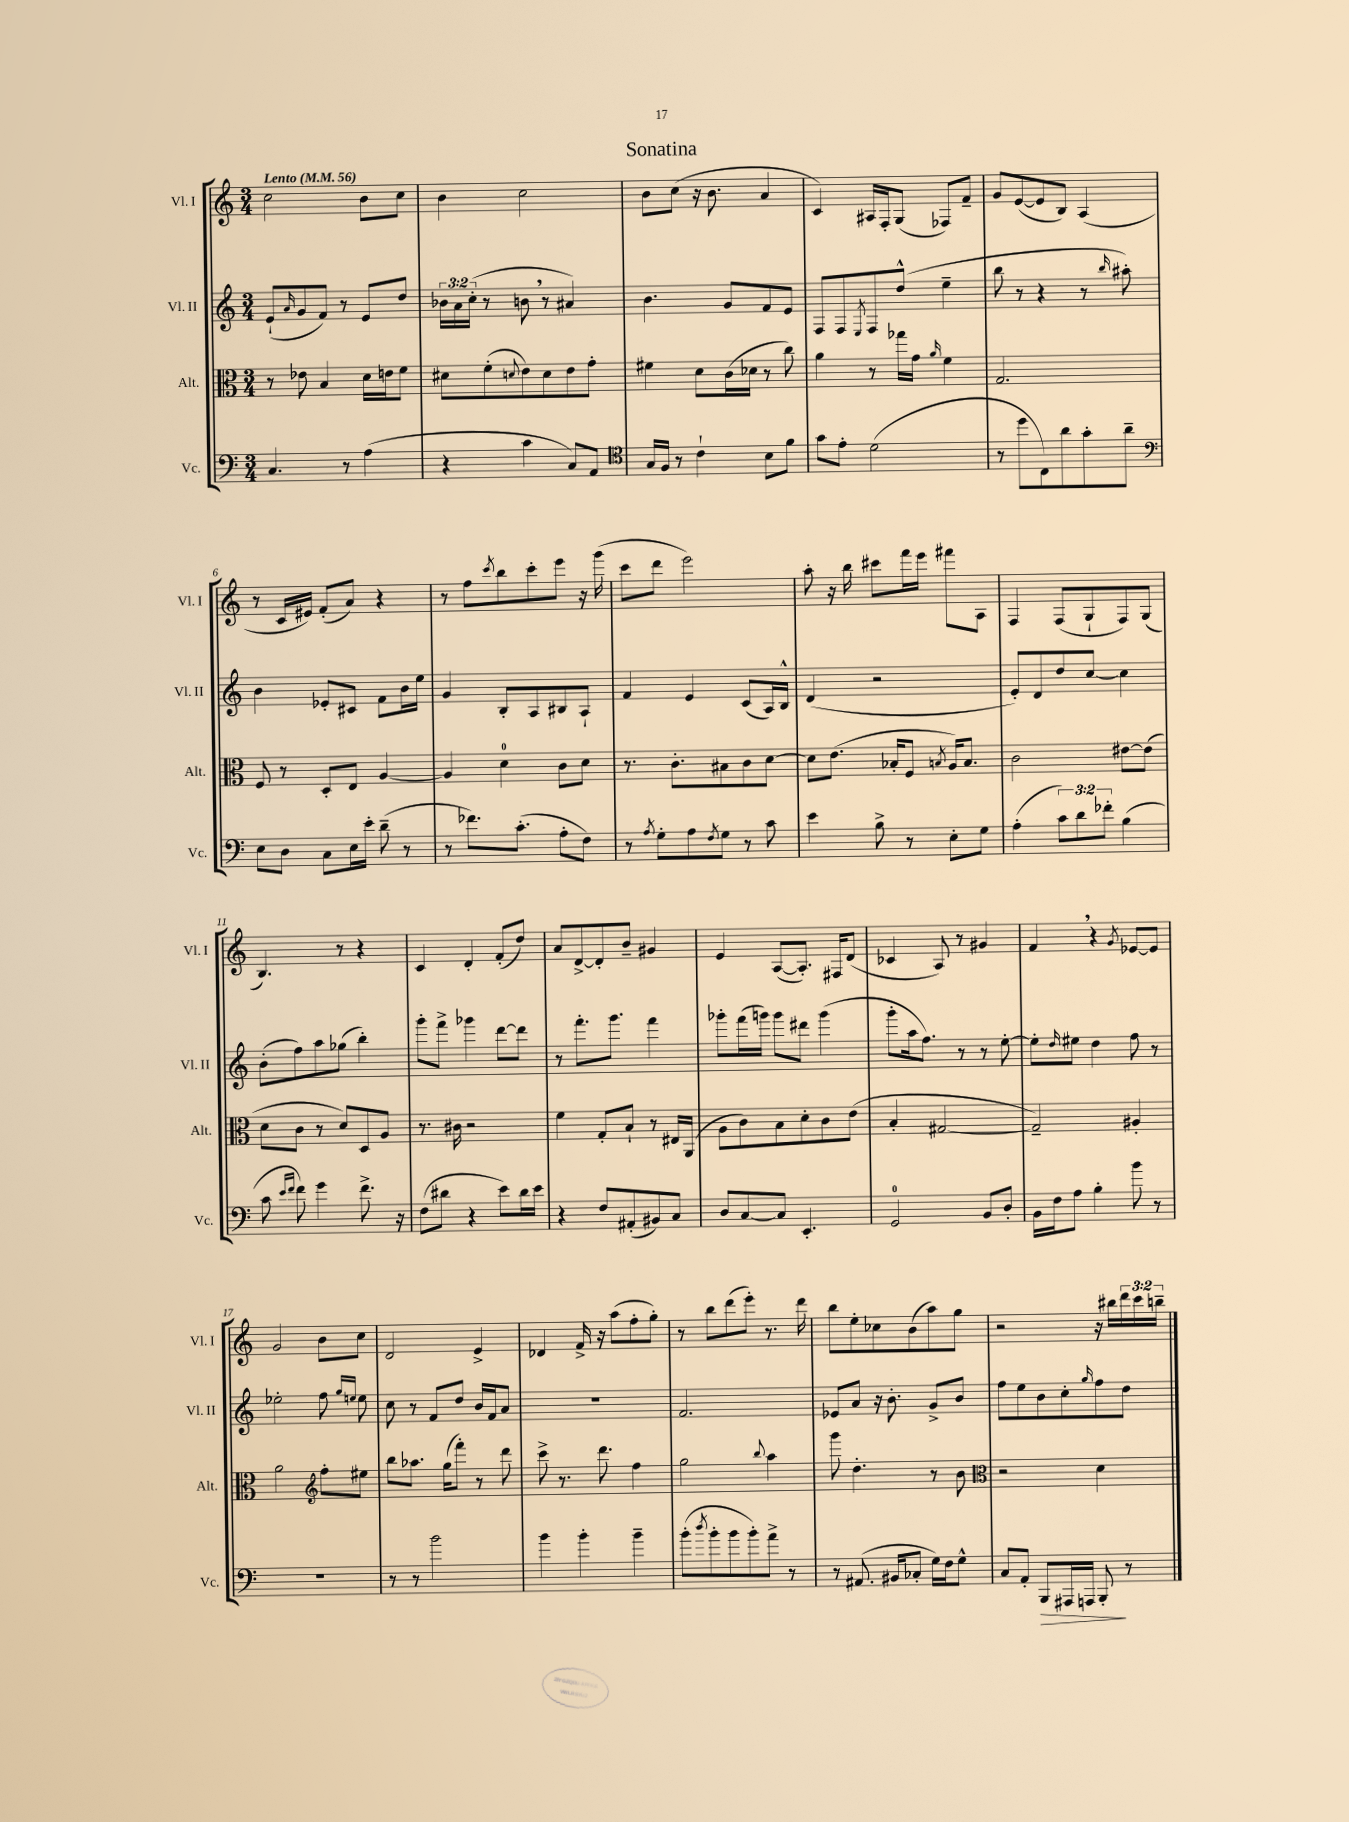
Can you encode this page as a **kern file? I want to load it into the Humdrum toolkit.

**kern	**dynam	**kern	**kern	**kern
*part4	*part4	*part3	*part2	*part1
*staff4	*staff4	*staff3	*staff2	*staff1
*I"Vc.	*	*I"Alt.	*I"Vl. II	*I"Vl. I
*I'Vc.	*	*I'Alt.	*I'Vl. II	*I'Vl. I
*clefF4	*	*clefC3	*clefG2	*clefG2
*k[]	*	*k[]	*k[]	*k[]
*M3/4	*	*M3/4	*M3/4	*M3/4
*MM56	*	*MM56	*MM56	*MM56
=1	=1	=1	=1	=1
!	!	!	!	!LO:TX:a:B:t=Lento
4.C/	.	8r	(8e`/L	2cc\
.	.	.	16qqa/	.
.	.	8e-X\	8g/	.
.	.	4B/	8f/J)	.
8r	.	.	8r	.
(4A\	.	16d\LL	8e/L	8b\L
.	.	16en\J	.	.
.	.	8f\J	8dd/J	8cc\J
=2	=2	=2	=2	=2
4r	.	8d#X\L	24b-X\LL	4b\
.	.	.	24a\	.
.	.	.	(24cc'\JJ	.
.	.	(8f'\	8r	.
.	.	8qqdn/	.	.
4c\	.	8e\)	8bn,\	2cc\
.	.	8d\	8r	.
8C/L)	.	8e\	4a#X/)	.
8AA/J	.	8g'\J	.	.
=3	=3	=3	=3	=3
*clefC4	*	*	*	*
16G/LL	.	4f#X\	4.b\	8b\L
16F/JJ	.	.	.	.
8r	.	.	.	(8cc\J
4c`\	.	8d\L	.	16r
.	.	.	.	8.b\
.	.	(16c\L	8g/L	.
.	.	16d-X\JJ	.	.
8B\L	.	8r	8f/	4a/
8f\J	.	8cc\)	8e/J	.
=4	=4	=4	=4	=4
8g\L	.	4a\	8F/L	4c/)
8e'\J	.	.	8F/	.
.	.	.	8qE/	.
(2d\	.	8r	8F/	16A#X/LL
.	.	.	.	16F'/J
.	.	16gg-X\LL	(8dd^^/J	(8G/J
.	.	16g\JJ	.	.
.	.	16qqa/	.	.
.	.	4f\	4ee~\	8F-X/L)
.	.	.	.	8f~/J
=5	=5	=5	=5	=5
8r	.	2.G/	8bb\	8g/L
8dd\L	.	.	8r	([8e/
8C\)	.	.	4r	8e/]
8a\	.	.	.	8B/J)
8g'\	.	.	8r	(4A/
.	.	.	16qqbb/	.
8a~\J	.	.	8aa#X'\)	.
!!LO:LB:g=z
=6	=6	=6	=6	=6
*clefF4	*	*	*	*
8E\L	.	8F/	4b\	8r
8D\J	.	8r	.	16c/LL
.	.	.	.	16e#X/JJ)
8C\L	.	8D'/L	8e-X'/L	(8f'/L
16E\L	.	8E/J	8c#X/J	8a/J)
16e'\JJ	.	.	.	.
(8d~\	.	[4A/	8f\L	4r
8r	.	.	16b\L	.
.	.	.	16ee\JJ	.
=7	=7	=7	=7	=7
8r	.	4A/]	4g/	8r
8.f-X\L)	.	.	.	8ff\L
.	.	.	.	8qccc/
.	.	4d\	8B'/L	8bb\
(8.c'\J	.	.	.	.
.	.	.	8A/	8ccc'\
8A'\L	.	8c\L	8B#X/	8eee\J
8F\J)	.	8d\J	8A`/J	16r
.	.	.	.	(16ggg\
=8	=8	=8	=8	=8
8r	.	8.r	4f/	8ccc\L
8qA/	.	.	.	.
8G'\L	.	.	.	8ddd\J
.	.	8.c'\L	.	.
8A\	.	.	4e/	2eee\)
8qF/	.	.	.	.
8G\J	.	8B#X\	.	.
8r	.	8c\	(8c/L	.
8c\	.	[8d\J	16A/L)	.
.	.	.	16B^^/JJ	.
=9	=9	=9	=9	=9
4e\	.	8d\L]	(4d/	8aa'\
.	.	(8.e\J	.	16r
.	.	.	.	16bb\
8B^\	.	.	2r	8ccc#X\L
.	.	16B-X'/KL	.	.
8r	.	8F/J	.	16fff\L
.	.	.	.	16eee\JJ
.	.	8qBn/	.	.
8E'\L	.	16A/KL)	.	8fff#X\L
.	.	8.B/J	.	.
8G\J	.	.	.	8A\J
=10	=10	=10	=10	=10
(4A'\	.	2c\	8e'/L)	4F/
.	.	.	8d/	.
12c\L)	.	.	8dd/	(8F/L
12d\	.	.	.	.
.	.	.	[8cc/J	8G`/
12f-X'\J	.	.	.	.
(4B\	.	[8e#X\L	4cc\]	8F/)
.	.	(8e#\J]	.	(8G/J
!!LO:LB:g=z
=11	=11	=11	=11	=11
8c\	.	8d\L	(8b'\L	4.B/)
16qqe/LL	.	.	.	.
16qqf/JJ	.	.	.	.
8f\)	.	8c\J	8ff\)	.
4g\	.	8r	8aa\	.
.	.	8d/L)	(8gg-X\J	8r
8.f^\	.	8D/	4bb'\)	4r
.	.	8A/J	.	.
16r	.	.	.	.
=12	=12	=12	=12	=12
(8F\L	.	8.r	8ggg'\L	4c/
8d#X\J	.	.	8fff^\J	.
.	.	16c#X\	.	.
4r	.	2r	4ggg-X\	4d'/
8e\L)	.	.	[8ddd\L	(8f'/L
16d#\L	.	.	8ddd\J]	8dd/J)
16e\JJ	.	.	.	.
=13	=13	=13	=13	=13
4r	.	4f\	8r	8a/L
.	.	.	8.fff'\L	[8d^/
8F/L	.	8G'/L	.	8d'/]
.	.	.	8.ggg\J	.
(8AA#X'/	.	8B`/J	.	8b~/J
8BB#X/)	.	8r	4fff\	4g#X/
8C/J	.	16E#X/LL	.	.
.	.	(16AA/JJ	.	.
=14	=14	=14	=14	=14
8D/L	.	8A\L	8ggg-X'\L	4e/
[8C/	.	8c\)	(16fff\L	.
.	.	.	16gggn\JJ)	.
8C/J]	.	8B\	8ggg\L	([8A/L
4.EE'/	.	8d'\	8ddd#X\J	8.A'/J])
.	.	8c\	(4ggg\	.
.	.	.	.	16F#X/KL
.	.	(8e\J	.	(8d/J
=15	=15	=15	=15	=15
2GG/	.	4B'/	8ggg'\L	4c-X/
.	.	.	16aa\k	.
.	.	.	8.ff\J)	.
.	.	[2G#X/	.	8A/)
.	.	.	8r	8r
8BB/L	.	.	8r	4g#X/
8D'/J	.	.	[8ee'\	.
=16	=16	=16	=16	=16
16BB\LL	.	2G#~/])	8ee'\L]	4f,/
16F\J	.	.	.	.
.	.	.	16qqdd/	.
8A\J	.	.	8ee#X\J	.
4B'\	.	.	4dd\	4r
.	.	.	.	8qg/
8b\	.	4A#X'/	8ff\	[8e-X/L
8r	.	.	8r	8e-/J]
!!LO:LB:g=z
=17	=17	=17	=17	=17
2.r	.	2a\	2ee-X'\	2g/
*	*	*clefG2	*	*
.	.	8ff'\L	8ff\	8b\L
.	.	.	16qqgg/LL	.
.	.	.	16qqeen/JJ	.
.	.	8ee#X\J	8ee\	8cc\J
=18	=18	=18	=18	=18
8r	.	8bb\L	8cc\	2d/
8r	.	8.aa-X\J	8r	.
2b\	.	.	8f/L	.
.	.	(16gg\KL	.	.
.	.	8fff'\J)	8dd/J	.
.	.	8r	16b/LL	4e^/
.	.	.	16f/J	.
.	.	8ddd\	8a/J	.
=19	=19	=19	=19	=19
4b\	.	8ccc^\	2.r	4d-X/
.	.	8.r	.	.
4b'\	.	.	.	16f^/
.	.	8.ddd\	.	16r
.	.	.	.	(8aa\L
4b~\	.	4ff\	.	8ff'\
.	.	.	.	8gg'\J)
=20	=20	=20	=20	=20
(8b'\L	.	2gg\	2.f/	8r
8qdd/	.	.	.	.
8b'\	.	.	.	8bb\L
8b\	.	.	.	(8ddd\
8b'\)	.	.	.	8eee'\J)
.	.	8qqbb/	.	.
8a^\J	.	4aa\	.	8.r
8r	.	.	.	.
.	.	.	.	16ddd\
=21	=21	=21	=21	=21
8r	.	8ggg\	8e-X/L	8bb\L
(8.AA#X/	.	4.dd'\	8a/J	8ee'\
.	.	.	16r	8cc-X\
16BB#X/KL	.	.	8.b'\	.
8C-X'/J	.	.	.	(8b\
16G\LL)	.	8r	8g^/L	8aa\)
16F\J	.	.	.	.
8G^^\J	.	8b\	8b/J	8gg\J
=22	=22	=22	=22	=22
*	*	*clefC3	*	*
8C/L	.	2r	8ff\L	2r
8AA'/J	.	.	8ee\	.
!	!LO:HP:b	!	!	!
8BBB/L	>	.	8b\	.
16AAA#X/L	.	.	8cc'\	.
16AAAn/JJ	.	.	.	.
.	.	.	16qqgg/	.
8BBB'/	.	4d\	8ff\	16r
.	.	.	.	16bb#X\LL
8r	]	.	8dd\J	24ddd\
.	.	.	.	24ccc\
.	.	.	.	24bbn~\JJ
==	==	==	==	==
*-	*-	*-	*-	*-
